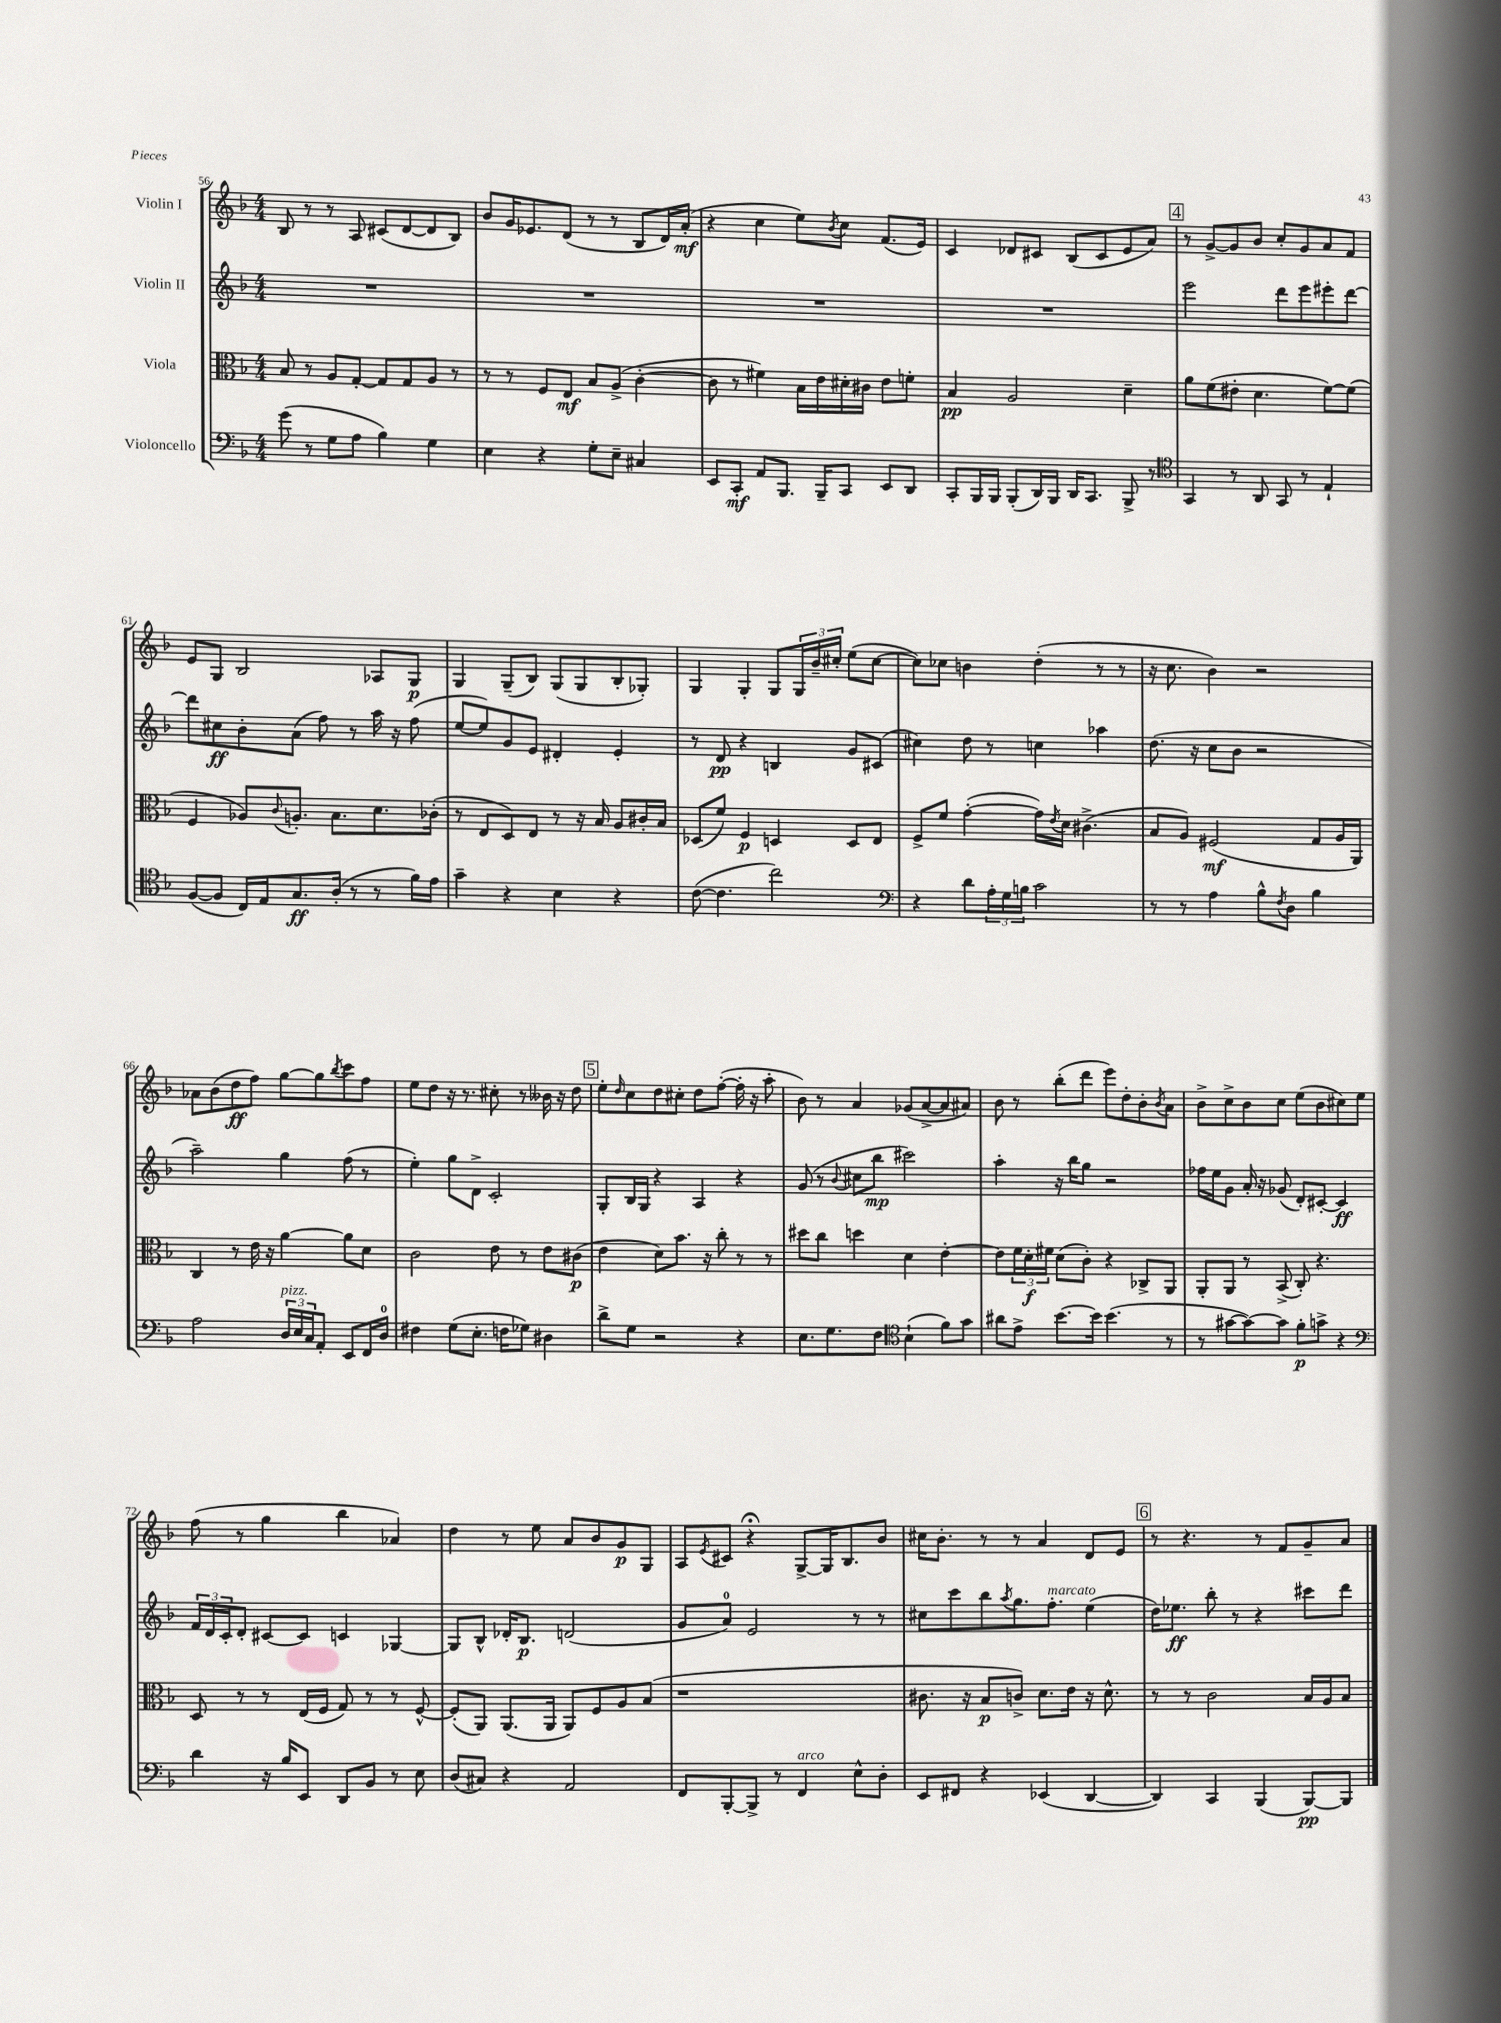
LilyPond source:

<<
\new StaffGroup <<
\new Staff = "s0" \with { instrumentName = "Violin I" } {
    \clef treble \key f \major \numericTimeSignature \time 4/4
    bes8 r8 r8 a8 cis'8( d'8~ d'8 bes8) |
    bes'8 g'16 ees'8. d'8( r8 r8 bes8 d'16) a'16-.\mf( |
    r4 c''4 e''8) \acciaccatura { bes'8 } c''8 f'8.( e'16) |
    c'4 des'8 cis'8 bes8( cis'8 e'8 a'8) |
    \mark \markup { \box "4" } r8 g'8~-> g'8 bes'8 c''8-. g'8 a'8 f'8 |
    e'8 g8 bes2 aes8 g8\p |
    g4 g8--( bes8) g8( g8 bes8-. ges8-.) |
    g4 g4-. g8 \tuplet 3/2 { g16 bes'16-- cis''16-. } e''8( cis''8~ |
    cis''8) ces''8 b'4 d''4-.( r8 r8 |
    r16 c''8. bes'4) r2 |
    aes'8 bes'8( d''8\ff f''8) g''8~ g''8 \acciaccatura { bes''8 } c'''8 f''8 |
    e''8 d''8 r16 r8. cis''8-. r8 beses'16 r16 d''8 |
    \mark \markup { \box "5" } e''8-. \grace { d''16 } c''8 d''8 cis''8-. d''8 f''8~-.( f''16-. r16 a''8-. |
    bes'8) r8 a'4 ges'8( a'8~-> a'8 ais'8) |
    bes'8 r8 bes''8-.( d'''8 e'''8) d''8-. bes'8-. \acciaccatura { bes'8 } a'8 |
    bes'8-> c''8-> bes'8 c''8 e''8( bes'8 cis''8) e''8 |
    f''8( r8 g''4 bes''4 aes'4) |
    d''4 r8 e''8 a'8 bes'8 g'8\p g8 |
    a8 \acciaccatura { e'8 } cis'8 r4\fermata g8~-> g16 bes8. bes'8 |
    cis''16 bes'8.-. r8 r8 a'4 d'8 e'8 |
    \mark \markup { \box "6" } r8 r4. r8 f'8 g'8-- a'8 \bar "|." |
}
\new Staff = "s1" \with { instrumentName = "Violin II" } {
    \clef treble \key f \major \numericTimeSignature \time 4/4
    R1 |
    R1 |
    R1 |
    R1 |
    \mark \markup { \box "4" } e'''2 d'''8 e'''8 eis'''8-. d'''8~ |
    d'''8 cis''8\ff bes'8-. a'8( f''8) r8 a''16 r16 f''8( |
    e''8~ e''8) g'8 e'8 dis'4-. e'4-. |
    r8 d'8\pp r4 b4 g'8 cis'8( |
    cis''4) d''8 r8 c''4 aes''4 |
    d''8.( r16 c''8 bes'8 r2 |
    a''2--) g''4 f''8( r8 |
    e''4-.) g''8 d'8-> c'2-. |
    \mark \markup { \box "5" } g8-. bes16 g16 r4 a4 r4 |
    g'8( r8 \appoggiatura { bes'8 } cis''8 bes''8\mp cis'''2) |
    a''4-. r16 bes''16 g''8 r2 |
    fes''16 e''16 g'8 a'16-. r16 ges'8( d'8-.) cis'8~-. cis'4\ff |
    \tuplet 3/2 { f'16 d'16 c'16-. } d'8-. cis'8~ cis'8 c'4 ges4~ |
    ges8 bes8-^ des'16-. bes8.\p d'2( |
    g'8 a'8-0) e'2 r8 r8 |
    cis''8 c'''8 bes''8 \acciaccatura { a''8 } g''8. f''8.-.^\markup { \italic "marcato" } e''4( |
    \mark \markup { \box "6" } d''16) ees''8.\ff bes''8-. r8 r4 cis'''8 d'''8 \bar "|." |
}
\new Staff = "s2" \with { instrumentName = "Viola" } {
    \clef alto \key f \major \numericTimeSignature \time 4/4
    bes8 r8 a8 g8~-. g8 g8 a8 r8 |
    r8 r8 f8 e8\mf bes8 a8->( c'4~-. |
    c'8 r8 fis'4) bes16 e'16 dis'16-. cis'16 e'8 f'8-. |
    bes4\pp a2 d'4-- |
    \mark \markup { \box "4" } a'8 f'8( eis'8-. d'4. f'8~) f'8( |
    f4 aes8) \appoggiatura { c'8 } a8.-. bes8. d'8. ces'16-.( |
    r8 e8 d8) e8 r8 r16 bes16 a8 cis'16-. bes16 |
    des8( f'8) f4\p d4 d8 e8 |
    f8-> f'8 g'4~-.( g'16) \acciaccatura { e'8 } d'16 cis'4.->( |
    bes8 a8) fis2\mf( g8 a16 a,16) |
    c4 r8 e'16 r16 a'4~ a'8 d'8 |
    c'2 e'8 r8 e'8 cis'8\p( |
    \mark \markup { \box "5" } e'4 d'8) bes'8. r16 c''8-. r8 r8 |
    dis''8 c''8 d''4 d'4 e'4~-. |
    e'8 \tuplet 3/2 { f'16 d'16-.\f fis'16 } d'8( c'8-.) r4 ces8-> a,8 |
    a,8-. a,8 r8 bes,8->( c8-.) r4. |
    d8 r8 r8 e16( f16 g8) r8 r8 f8~-^ |
    f8-.( a,8) a,8.( a,16 a,8) f8 a8 bes8( |
    r1 |
    cis'8. r16 bes8\p c'8->) d'8. e'16 r16 d'8.-^ |
    \mark \markup { \box "6" } r8 r8 c'2 bes16 a16 bes8 \bar "|." |
}
\new Staff = "s3" \with { instrumentName = "Violoncello" } {
    \clef bass \key f \major \numericTimeSignature \time 4/4
    g'8( r8 g8 a8 bes4) g4 |
    e4 r4 g8-. e8-- cis4 |
    e,8 c,8-.\mf a,8 bes,,8. bes,,16-- c,8 e,8 d,8 |
    c,8-. bes,,16 bes,,16 bes,,8-.( d,16) bes,,16 d,16 c,8. bes,,8-> r8 |
    \mark \markup { \box "4" } \clef tenor g,4 r8 a,8 g,8 r8 e4-! |
    f8~( f8 c16) e16 g8.\ff a16-.( r8 r8 f'16) e'16 |
    g'4-- r4 bes4 r4 |
    c'8~( c'4. c''2) |
    \clef bass r4 d'8 \tuplet 3/2 { a16-. g16 b16 } c'2 |
    r8 r8 a4 bes8-^ \acciaccatura { f8 } d8 bes4 |
    a2 \tuplet 3/2 { d16^\markup { \italic "pizz." } e16 c16 } a,8-. e,8 f,16 d16-0 |
    fis4 g8( e8.-. f16 ges8) dis4 |
    \mark \markup { \box "5" } d'8-> g8 r2 r4 |
    e8. g8. f8 \clef tenor bes4-!( f'8) g'8 |
    ais'8 e'8-> bes'8.~ bes'16 bes'4.( r8 |
    r8 gis'8~ gis'8~) gis'8 f'8-.\p g'8-> r4 |
    \clef bass d'4 r16 bes16 e,8 d,8 bes,8 r8 e8 |
    d8( cis8) r4 a,2 |
    f,8 bes,,8~-. bes,,8-> r8 f,4^\markup { \italic "arco" } e8-^ d8-. |
    e,8 fis,8 r4 ees,4( d,4~ |
    \mark \markup { \box "6" } d,4) c,4 bes,,4( bes,,8~\pp) bes,,8 \bar "|." |
}
>>
>>
\layout { \context { \Score currentBarNumber = #56 } }
